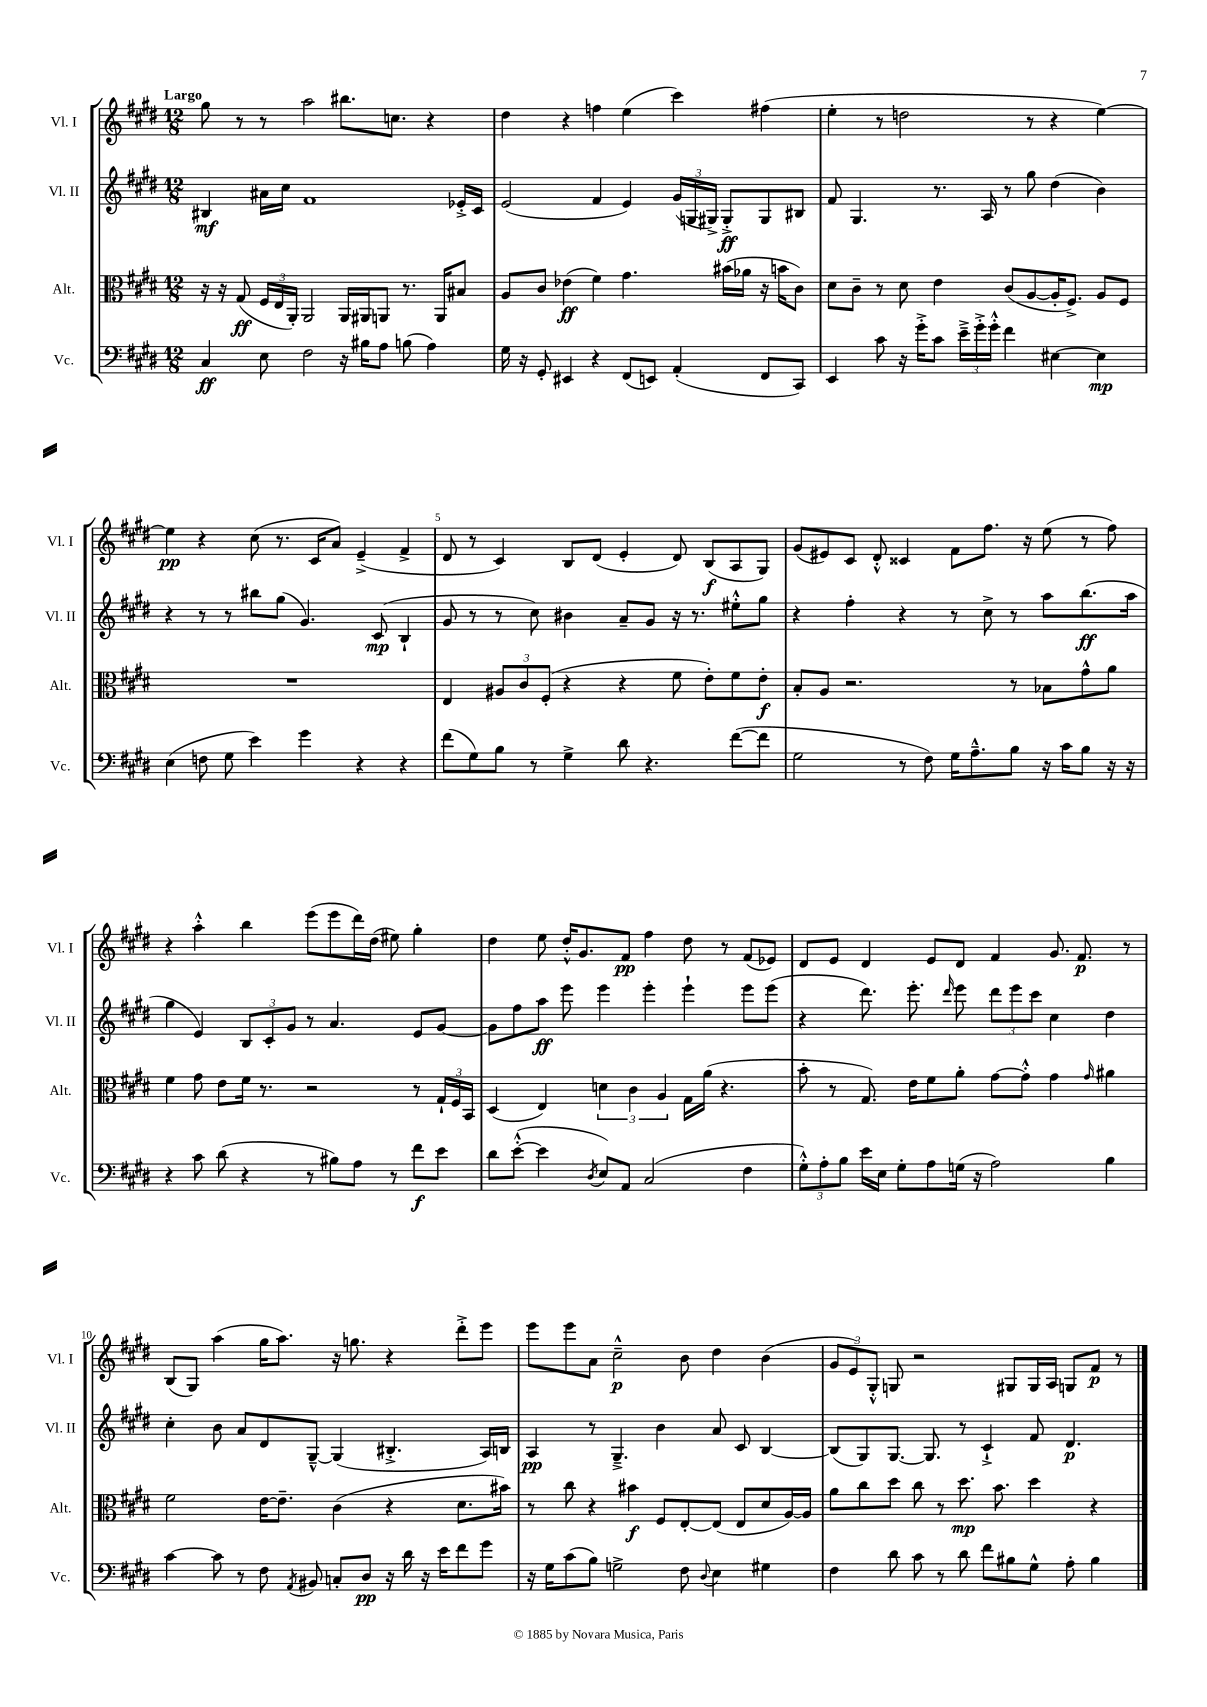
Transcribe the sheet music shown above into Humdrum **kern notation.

**kern	**dynam	**kern	**dynam	**kern	**dynam	**kern	**dynam
*part4	*part4	*part3	*part3	*part2	*part2	*part1	*part1
*staff4	*staff4	*staff3	*staff3	*staff2	*staff2	*staff1	*staff1
*I"Vc.	*	*I"Alt.	*	*I"Vl. II	*	*I"Vl. I	*
*I'Vc.	*	*I'Alt.	*	*I'Vl. II	*	*I'Vl. I	*
*clefF4	*	*clefC3	*	*clefG2	*	*clefG2	*
*k[f#c#g#d#]	*	*k[f#c#g#d#]	*	*k[f#c#g#d#]	*	*k[f#c#g#d#]	*
*M12/8	*	*M12/8	*	*M12/8	*	*M12/8	*
=1	=1	=1	=1	=1	=1	=1	=1
!	!	!	!	!	!	!LO:TX:a:B:t=Largo	!
4C#/	ff	16r	.	4B#X/	mf	8gg#\	.
.	.	16r	.	.	.	.	.
.	.	(8G#/	ff	.	.	8r	.
8E\	.	24F#/LL	.	16a#X\LL	.	8r	.
.	.	24E/	.	.	.	.	.
.	.	.	.	16cc#\JJ	.	.	.
.	.	24AA'/JJ)	.	.	.	.	.
2F#\	.	2AA/	.	1f#	.	2aa\	.
16r	.	16AA/LL	.	.	.	8.bb#X\L	.
16B#X\KL	.	16AA#X/J	.	.	.	.	.
8A\J	.	8AAn/J	.	.	.	.	.
.	.	.	.	.	.	8.ccn\J	.
(8Bn\	.	8.r	.	.	.	.	.
4A\)	.	.	.	.	.	4r	.
.	.	16AA/KL	.	.	.	.	.
.	.	8B#X/J	.	16e-X'^/LL	.	.	.
.	.	.	.	16c#/JJ	.	.	.
=2	=2	=2	=2	=2	=2	=2	=2
16G#\	.	8A/L	.	(2e/	.	4dd#\	.
16r	.	.	.	.	.	.	.
8GG#'/	.	8c#/J	.	.	.	.	.
4EE#X/	.	(4e-X\	ff	.	.	4r	.
4r	.	4f#\)	.	4f#/	.	4ffn\	.
(8FF#/L	.	4.g#\	.	4e/)	.	(4ee\	.
8EEn/J)	.	.	.	.	.	.	.
(4AA'/	.	.	.	(24g#/LL	.	4ccc#\)	.
.	.	.	.	24Gn/	.	.	.
.	.	.	.	24G#X^/JJ)	.	.	.
.	.	(16b#X\LL	.	8G#'^/L	ff	.	.
.	.	16a-X\JJ	.	.	.	.	.
8FF#/L	.	16r	.	8G#/	.	(4ff#X\	.
.	.	16bn\KL	.	.	.	.	.
8CC#/J)	.	8c#\J)	.	8B#X/J	.	.	.
=3	=3	=3	=3	=3	=3	=3	=3
4EE/	.	8d#\L	.	8f#/	.	4ee'\	.
.	.	8c#~\J	.	4.G#/	.	.	.
8c#\	.	8r	.	.	.	8r	.
16r	.	8d#\	.	.	.	2ddn\	.
16g#'^\KL	.	.	.	.	.	.	.
8c#\J	.	4e\	.	8.r	.	.	.
24e~^\LL	.	.	.	.	.	.	.
24g#'^\	.	.	.	.	.	.	.
.	.	.	.	16A/	.	.	.
24g#'^^\JJ	.	.	.	.	.	.	.
4f#\	.	(8c#/L	.	8r	.	.	.
.	.	[8A/	.	8gg#\	.	8r	.
[4E#X\	.	16A'/K]	.	(4dd#\	.	4r	.
.	.	8.F#^/J)	.	.	.	.	.
4E#\]	mp	8A/L	.	4b\)	.	[4ee\)	.
.	.	8F#/J	.	.	.	.	.
!!LO:LB:g=z
=4	=4	=4	=4	=4	=4	=4	=4
(4E\	.	1.r	.	4r	.	4ee\]	pp
8Fn\	.	.	.	8r	.	4r	.
8G#\	.	.	.	8r	.	.	.
4e\)	.	.	.	8bb#X\L	.	(8cc#\	.
.	.	.	.	(8gg#\J	.	8.r	.
4g#\	.	.	.	4.g#/)	.	.	.
.	.	.	.	.	.	16c#/KL	.
.	.	.	.	.	.	8a/J)	.
4r	.	.	.	.	.	(4e~^/	.
.	.	.	.	(8c#/	mp	.	.
4r	.	.	.	4B`/	.	4f#^/	.
=5	=5	=5	=5	=5	=5	=5	=5
(8f#\L	.	4E/	.	8g#/	.	8d#/	.
8G#\)	.	.	.	8r	.	8r	.
8B\J	.	12A#X/L	.	8r	.	4c#/)	.
.	.	12c#/	.	.	.	.	.
8r	.	.	.	8cc#\)	.	.	.
.	.	(12F#'/J	.	.	.	.	.
4G#^\	.	4r	.	4b#X\	.	8B/L	.
.	.	.	.	.	.	(8d#/J	.
8d#\	.	4r	.	8a~/L	.	4e'/	.
4.r	.	.	.	8g#/J	.	.	.
.	.	8f#\	.	16r	.	8d#/)	.
.	.	.	.	8.r	.	.	.
.	.	8e'\L)	.	.	.	(8B/L	f
([8f#\L	.	8f#\	.	8ee#X'^^\L	.	8A/	.
8f#\J]	.	8e'\J	f	8gg#\J	.	8G#/J)	.
=6	=6	=6	=6	=6	=6	=6	=6
2G#\	.	8B'/L	.	4r	.	(8g#/L	.
.	.	8A/J	.	.	.	8e#X/)	.
.	.	2.r	.	4ff#'\	.	8c#/J	.
.	.	.	.	.	.	8d#'^^/	.
8r	.	.	.	4r	.	4c##X/	.
8F#\)	.	.	.	.	.	.	.
16G#\KL	.	.	.	8r	.	8f#\L	.
8.A~^^\	.	.	.	.	.	.	.
.	.	.	.	8cc#^\	.	8.ff#\J	.
8B\J	.	8r	.	8r	.	.	.
.	.	.	.	.	.	16r	.
16r	.	8B-X\L	.	8aa\L	.	(8ee\	.
16c#\KL	.	.	.	.	.	.	.
8B\J	.	8g#^^\	.	(8.bb\	ff	8r	.
16r	.	8a\J	.	.	.	8ff#\)	.
16r	.	.	.	16aa\Jk	.	.	.
!!LO:LB:g=z
=7	=7	=7	=7	=7	=7	=7	=7
4r	.	4f#\	.	4gg#\	.	4r	.
8c#\	.	8g#\	.	4e/)	.	4aa'^^\	.
(8d#\	.	8e\L	.	.	.	.	.
4r	.	16f#\Jk	.	12B/L	.	4bb\	.
.	.	8.r	.	.	.	.	.
.	.	.	.	12c#'/	.	.	.
.	.	.	.	12g#/J	.	.	.
8r	.	2r	.	8r	.	(8eee\L	.
8B#X\L)	.	.	.	4.a/	.	8eee\	.
8A\J	.	.	.	.	.	16ddd#\L)	.
.	.	.	.	.	.	(16dd#\JJ	.
8r	.	.	.	.	.	8ee#X\)	.
8f#\L	f	8r	.	8e/L	.	4gg#'\	.
8e\J	.	24G#`/LL	.	[8g#/J	.	.	.
.	.	24F#/	.	.	.	.	.
.	.	24BB/JJ	.	.	.	.	.
=8	=8	=8	=8	=8	=8	=8	=8
8d#\L	.	(4D#/	.	8g#\L]	.	4dd#\	.
([8e'^^\J	.	.	.	8ff#\	.	.	.
4e\]	.	4E/)	.	8aa\J	ff	8ee\	.
.	.	.	.	8eee\	.	16dd#'^^/KL	.
.	.	.	.	.	.	8.g#/	.
8qD#/	.	.	.	.	.	.	.
8E/L)	.	6dn\	.	4eee\	.	.	.
8AA/J	.	.	.	.	.	8f#/J	pp
.	.	6c#\	.	.	.	.	.
(2C#/	.	.	.	4eee'\	.	4ff#\	.
.	.	6A/	.	.	.	.	.
.	.	16G#\LL	.	4eee`\	.	8dd#\	.
.	.	(16a\JJ	.	.	.	.	.
.	.	4.r	.	.	.	8r	.
4F#\	.	.	.	8eee\L	.	(8f#/L	.
.	.	.	.	(8eee\J	.	8e-X/J)	.
=9	=9	=9	=9	=9	=9	=9	=9
12G#'^^\L)	.	8b'\	.	4r	.	8d#/L	.
12A'\	.	.	.	.	.	.	.
.	.	8r	.	.	.	8e/J	.
12B\J	.	.	.	.	.	.	.
16e\LL	.	8.G#/)	.	8.ddd#\)	.	4d#/	.
16E\JJ	.	.	.	.	.	.	.
8G#'\L	.	.	.	.	.	.	.
.	.	16e\KL	.	8.eee'\	.	.	.
8A\	.	8f#\	.	.	.	8e/L	.
.	.	.	.	16qqddd#/	.	.	.
(16Gn\Jk	.	8a'\J	.	8eee\	.	8d#/J	.
16r	.	.	.	.	.	.	.
2A\)	.	[8g#\L	.	12ddd#\L	.	4f#/	.
.	.	.	.	12eee\	.	.	.
.	.	8g#'^^\J]	.	.	.	.	.
.	.	.	.	12ccc#\J	.	.	.
.	.	4g#\	.	4cc#\	.	8.g#/	.
.	.	.	.	.	.	8.f#/	p
.	.	16qqg#/	.	.	.	.	.
4B\	.	4a#X\	.	4dd#\	.	.	.
.	.	.	.	.	.	8r	.
!!LO:LB:g=z
=10	=10	=10	=10	=10	=10	=10	=10
[4c#\	.	2f#\	.	4cc#'\	.	(8B/L	.
.	.	.	.	.	.	8G#/J)	.
8c#\]	.	.	.	8b\	.	(4aa\	.
8r	.	.	.	8a/L	.	.	.
8F#\	.	[16e\KL	.	8d#/	.	16gg#\KL	.
.	.	8.e~\J]	.	.	.	8.aa\J)	.
8qAA/	.	.	.	.	.	.	.
8BB#X/	.	.	.	[8G#~^^/J	.	.	.
8Cn'/L	.	(4c#\	.	(4G#/]	.	16r	.
.	.	.	.	.	.	8.ggn\	.
8D#/J	pp	.	.	.	.	.	.
16r	.	4r	.	4.B#X'^/	.	4r	.
16d#\	.	.	.	.	.	.	.
16r	.	.	.	.	.	.	.
16e\KL	.	.	.	.	.	.	.
8f#\	.	8.d#\L	.	.	.	8ddd#'^\L	.
8g#\J	.	.	.	16A/LL)	.	8eee\J	.
.	.	16b#X\Jk)	.	16Bn/JJ	.	.	.
=11	=11	=11	=11	=11	=11	=11	=11
16r	.	8r	.	4A/	pp	8eee\L	.
16G#\KL	.	.	.	.	.	.	.
(8c#\	.	8cc#\	.	.	.	8eee\	.
8B\J)	.	4r	.	8r	.	8a\J	.
2Gn^\	.	.	.	4.G#~^/	.	2cc#~^^\	p
.	.	4b#X\	f	.	.	.	.
.	.	8F#/L	.	4b\	.	.	.
8F#\	.	[8E'/	.	.	.	8b\	.
8qqD#/	.	.	.	.	.	.	.
4E\	.	(8E/J]	.	8a/	.	4dd#\	.
.	.	8E/L	.	8c#/	.	.	.
4G#X\	.	8d#/	.	[4B/	.	(4b\	.
.	.	[16A/L)	.	.	.	.	.
.	.	16A/JJ]	.	.	.	.	.
=12	=12	=12	=12	=12	=12	=12	=12
4F#\	.	8a\L	.	(8B/L]	.	12g#/L	.
.	.	.	.	.	.	12e/)	.
.	.	8cc#\	.	8G#/)	.	.	.
.	.	.	.	.	.	12G#'^^/J	.
8d#\	.	8dd#\J	.	[8.G#/J	.	8Gn/	.
8c#\	.	8cc#\	.	.	.	2r	.
.	.	.	.	8.G#/]	.	.	.
8r	.	8r	.	.	.	.	.
8d#\	.	8.dd#\	mp	8r	.	.	.
8f#\L	.	.	.	4c#`^/	.	.	.
.	.	8.b\	.	.	.	.	.
8B#X\	.	.	.	.	.	8G#X/L	.
8G#^^\J	.	4dd#\	.	8f#/	.	16G#/L	.
.	.	.	.	.	.	16A/JJ	.
8A'\	.	.	.	4.d#/	p	8Gn/L	.
4B#\	.	4r	.	.	.	8f#/J	p
.	.	.	.	.	.	8r	.
==	==	==	==	==	==	==	==
*-	*-	*-	*-	*-	*-	*-	*-
